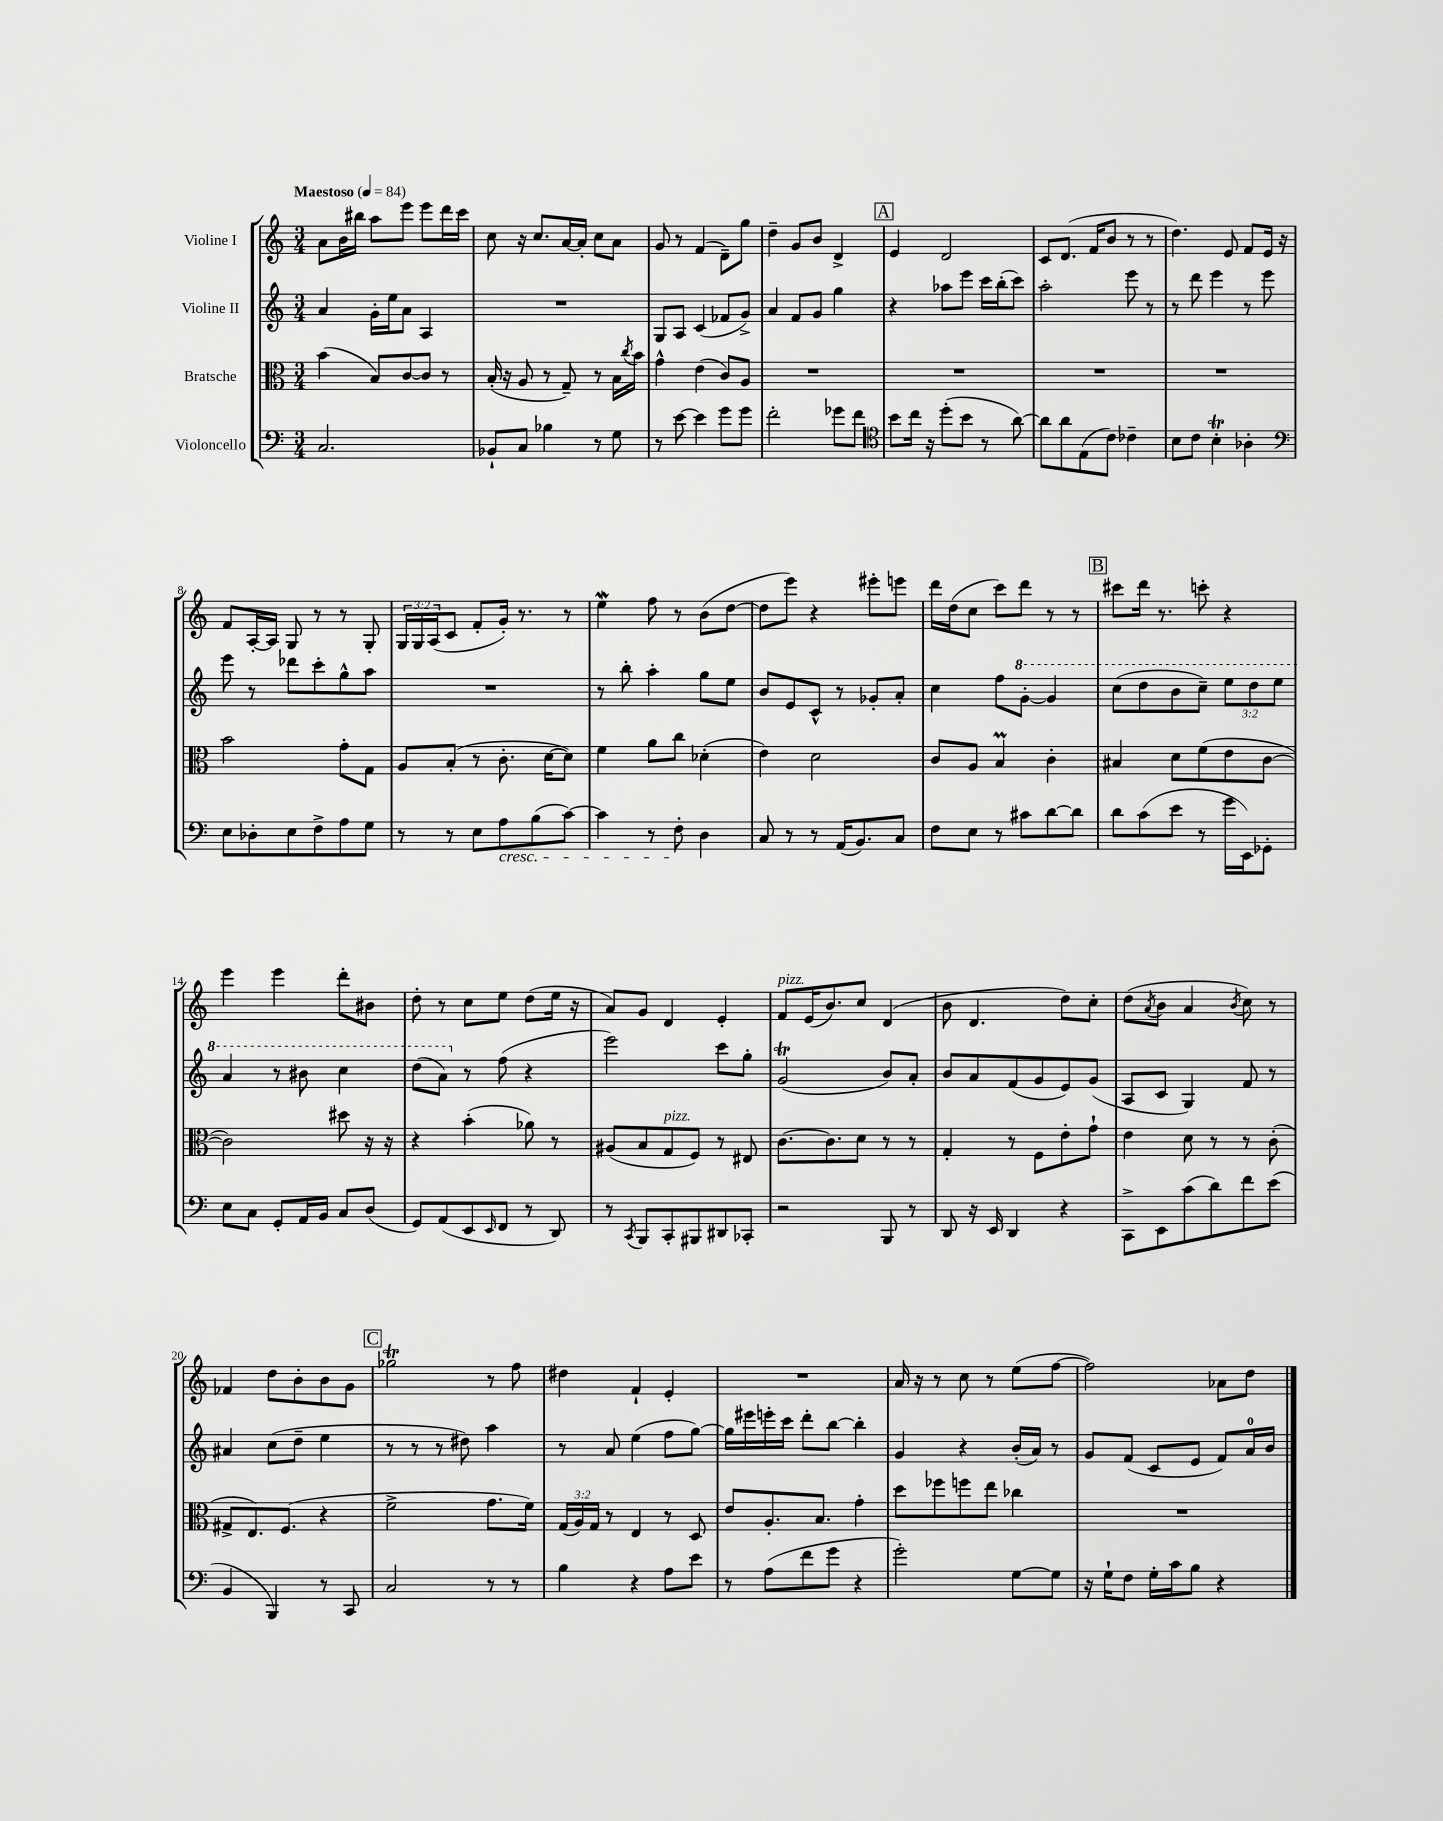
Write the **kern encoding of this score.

**kern	**kern	**kern	**kern
*staff4	*staff3	*staff2	*staff1
*clefF4	*clefC3	*clefG2	*clefG2
*k[]	*k[]	*k[]	*k[]
*M3/4	*M3/4	*M3/4	*M3/4
*MM84	*MM84	*MM84	*MM84
2.C	(4b	4a	8a
.	.	.	16b
.	.	.	16bb#
.	8B)	16g'	8aa
.	.	16ee	.
.	[8c	8a	8eee
.	8c]	4A	8eee
.	8r	.	16ddd
.	.	.	16ccc
=	=	=	=
8BB-`	(16B'	2.r	8cc
.	16r	.	.
8C	8A	.	16r
.	.	.	8.cc
4B-	8r	.	.
.	8G~)	.	[16a
.	.	.	16a']
8r	8r	.	8cc
8G	16B	.	8a
.	8qcc	.	.
.	16b	.	.
=	=	=	=
8r	4g^^	8G	8g
[8e	.	8A	8r
4e]	(4e	(4c	(4f
8g	8c)	8f-	8d~)
8g	8A	8g^)	8gg
=	=	=	=
2f'	2.r	4a	4dd~
.	.	8f	8g
.	.	8g	8b
8g-	.	4gg	4d^
8f	.	.	.
=	=	=	=
*clefC4	*	*	*
8b	2.r	4r	4e
16cc	.	.	.
16r	.	.	.
(8dd'	.	8aa-	2d
8b	.	8eee	.
8r	.	16ccc	.
.	.	(16bb'	.
[8a)	.	8ccc)	.
=	=	=	=
8a]	2.r	2aa'	8c
8a	.	.	(8.d
(8E	.	.	.
.	.	.	16f
8c)	.	.	8b
4c-~	.	8eee	8r
.	.	8r	8r
=	=	=	=
8B	2.r	8r	4.dd)
8c	.	8ddd	.
4B'	.	4eee	.
.	.	.	8e
4A-'	.	8r	8f
.	.	8eee	16e
.	.	.	16r
=	=	=	=
*clefF4	*	*	*
8E	2b	8eee	8f
8D-'	.	8r	[16A'
.	.	.	16A]
8E	.	8ddd-	8G
8F^	.	8ccc'	8r
8A	8g'	8gg^^	8r
8G	8G	8aa	8G'
=	=	=	=
8r	8A	2.r	24G
.	.	.	24G
.	.	.	(24A
8r	(8B'	.	8c
8E	8r	.	8f'
8A	8.c'	.	16g')
.	.	.	8.r
(8B	.	.	.
.	[16d	.	.
[8c)	8d])	.	8r
=	=	=	=
4c]	4f	8r	4ee
.	.	8bb'	.
8r	8a	4aa'	8ff
8F'	8cc	.	8r
4D	(4d-'	8gg	(8b
.	.	8ee	[8dd
=	=	=	=
8C	4e)	8b	8dd]
8r	.	8e	8eee)
8r	2d	8c^^	4r
(16AA	.	8r	.
8.BB)	.	.	.
.	.	8g-'	8eee#'
8C	.	8a'	8eee
=	=	=	=
8F	8c	4cc	16ddd
.	.	.	(16dd
8E	8A	.	8cc
8r	4B	8ff	8ccc)
8c#	.	[8gg'	8ddd
[8d	4c'	4gg]	8r
8d]	.	.	8r
=	=	=	=
8d	4B#	(8ccc	8ccc#
(8c	.	8ddd	16ddd
.	.	.	8.r
8e	8d	8bb	.
8r	(8f	8ccc~)	8ccc'
16g	8e	12eee	4r
16EE)	.	.	.
.	.	12ddd	.
8GG-'	[8c	.	.
.	.	12eee	.
=	=	=	=
8E	2c])	4aa	4eee
8C	.	.	.
8GG'	.	8r	4eee
16AA	.	8bb#	.
16BB	.	.	.
8C	8dd#	4ccc	8ddd'
(8D	16r	.	8b#
.	16r	.	.
=	=	=	=
8GG)	4r	(8ddd	8dd'
(8AA	.	8aa)	8r
8EE	(4b'	8r	8cc
16qqEE	.	.	.
8FF	.	(8ff	8ee
8r	8a-)	4r	(8dd
8DD)	8r	.	16ee
.	.	.	16r
=	=	=	=
8r	(8A#	2eee)	8a)
8qCC	.	.	.
8BBB	8B	.	8g
8CC'	8G	.	4d
8BBB#	8F)	.	.
8DD#	8r	8ccc	4e'
8CC-'	8E#	8gg'	.
=	=	=	=
2r	[8.c	(2g	8f
.	.	.	(16e
.	8.c]	.	8.b)
.	8d	.	8cc
8BBB	8r	8b)	(4d
8r	8r	8a'	.
=	=	=	=
8DD	4G'	8b	8b
16r	.	8a	4.d
16EE	.	.	.
4DD	8r	(8f	.
.	8F	8g	.
4r	8e'	8e)	8dd)
.	8g`	(8g	8cc'
=	=	=	=
8CC^	4e	8A	(8dd
.	.	.	8qa
8EE	.	8c	8b
(8c	8d	4G)	4a
8d)	8r	.	.
.	.	.	8qb
8f	8r	8f	8cc)
(8e	(8c'	8r	8r
=	=	=	=
4BB	8G#^	4a#	4f-
.	8.E)	.	.
4BBB)	.	(8cc	8dd
.	(8.F	.	.
.	.	8dd~	8b'
8r	4r	4ee	8b
8CC	.	.	8g
=	=	=	=
2C	2f^	8r	2gg-
.	.	8r	.
.	.	8r	.
.	.	8dd#)	.
8r	8.g	4aa	8r
8r	.	.	8ff
.	16f)	.	.
=	=	=	=
4B	(24G	8r	4dd#
.	24A)	.	.
.	24G	.	.
.	8r	8a	.
4r	4E	(4ee	4f`
8A	8r	8ff	4e'
8e	8D	[8gg)	.
=	=	=	=
8r	8e	16gg]	2.r
.	.	16eee#	.
(8A	8.A'	16eee'	.
.	.	16ccc	.
8f	.	8ddd'	.
.	8.B	.	.
8g	.	[8bb	.
4r	4g'	4bb']	.
=	=	=	=
2g')	8dd	4g	16a
.	.	.	16r
.	8ff-	.	8r
.	8ff	4r	8cc
.	8ee	.	8r
[8G	4cc-	(16b'	(8ee
.	.	16a)	.
8G]	.	8r	[8ff
=	=	=	=
16r	2.r	8g	2ff])
16G`	.	.	.
8F	.	(8f	.
16G'	.	8c	.
16c	.	.	.
8B	.	8e	.
4r	.	8f)	8a-
.	.	16a	8dd
.	.	16b	.
==	==	==	==
*-	*-	*-	*-
